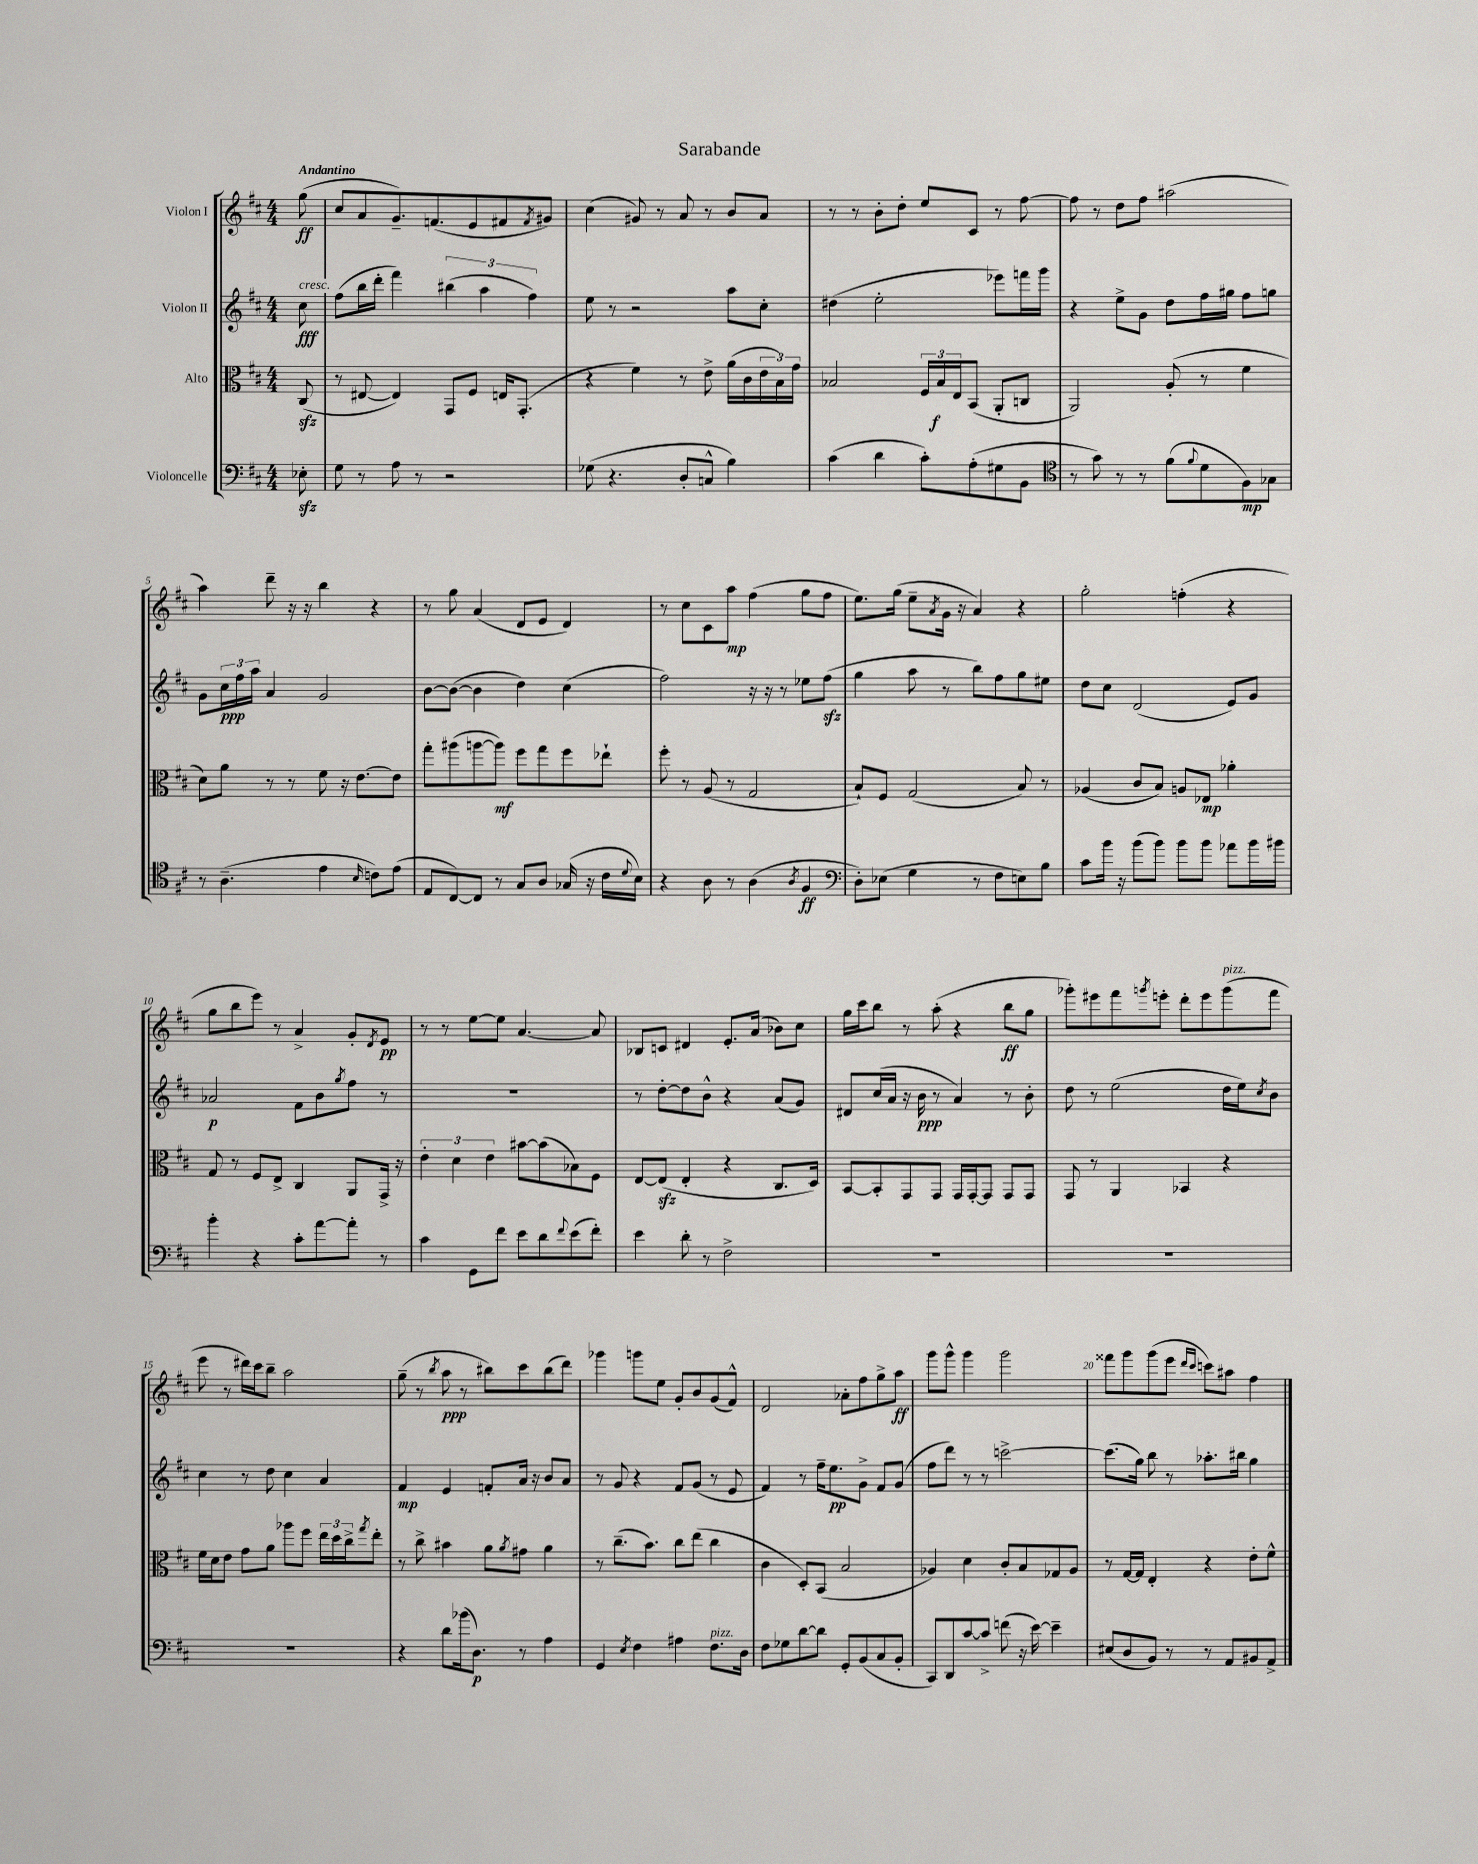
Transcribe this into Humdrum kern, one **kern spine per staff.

**kern	**dynam	**kern	**dynam	**kern	**dynam	**kern	**dynam
*part4	*part4	*part3	*part3	*part2	*part2	*part1	*part1
*staff4	*staff4	*staff3	*staff3	*staff2	*staff2	*staff1	*staff1
*I"Violoncelle	*	*I"Alto	*	*I"Violon II	*	*I"Violon I	*
*clefF4	*	*clefC3	*	*clefG2	*	*clefG2	*
*k[f#c#]	*	*k[f#c#]	*	*k[f#c#]	*	*k[f#c#]	*
*M4/4	*	*M4/4	*	*M4/4	*	*M4/4	*
=	=	=	=	=	=	=	=
!	!	!	!	!	!	!LO:TX:a:B:t=Andantino	!
!	!	!	!	!LO:TX:a:i:t=cresc.	!	!	!
8E-Xzz'\	.	(8C#zz/	.	8cc#\	fff	(8gg\	ff
=1	=1	=1	=1	=1	=1	=1	=1
8G\	.	8r	.	(8ff#\L	.	8cc#/L	.
8r	.	[8E#X/	.	16bb\L	.	8a/	.
.	.	.	.	16ddd'\JJ	.	.	.
8A\	.	4E#/])	.	4fff#\)	.	8.g~/)	.
8r	.	.	.	.	.	.	.
.	.	.	.	.	.	(8.fn/	.
2r	.	8GG/L	.	(6bb#X\	.	.	.
.	.	8F#/J	.	.	.	8e/	.
.	.	.	.	6aa\	.	.	.
.	.	16En/KL	.	.	.	8f#X/	.
.	.	(8.GG'/J	.	.	.	.	.
.	.	.	.	6ff#\)	.	.	.
.	.	.	.	.	.	8qf#/	.
.	.	.	.	.	.	8g#X/J)	.
=2	=2	=2	=2	=2	=2	=2	=2
(8G-X\	.	4r	.	8ee\	.	(4cc#\	.
4.r	.	.	.	8r	.	.	.
.	.	4f#\)	.	2r	.	8g#X/)	.
.	.	.	.	.	.	8r	.
8D'/L	.	8r	.	.	.	8a/	.
8Cn^^/J	.	8e^\	.	.	.	8r	.
4B\)	.	(16a\LL	.	8aa\L	.	8b/L	.
.	.	16c#\	.	.	.	.	.
.	.	24e\	.	8cc#'\J	.	8a/J	.
.	.	24B\)	.	.	.	.	.
.	.	24g\JJ	.	.	.	.	.
=3	=3	=3	=3	=3	=3	=3	=3
(4c#\	.	2B-X/	.	(4dd#X\	.	8r	.
.	.	.	.	.	.	8r	.
4d\	.	.	.	2ee'\	.	8b'\L	.
.	.	.	.	.	.	8dd'\J	.
8c#'\L)	.	24F#/LL	.	.	.	8ee/L	.
.	.	24B-/	f	.	.	.	.
.	.	24E/J	.	.	.	.	.
(8A'\	.	(8BB/J	.	.	.	8c#/J	.
8G#X\	.	8AA'/L	.	8eee-X\L)	.	8r	.
8BB\J	.	8Cn/J	.	16fffn\L	.	[8ff#\	.
.	.	.	.	16ggg\JJ	.	.	.
=4	=4	=4	=4	=4	=4	=4	=4
*clefC4	*	*	*	*	*	*	*
8r	.	2AA/)	.	4r	.	8ff#\]	.
8g\)	.	.	.	.	.	8r	.
8r	.	.	.	8ee^\L	.	8dd\L	.
8r	.	.	.	8g\J	.	8ff#\J	.
(8f#\L	.	(8A'/	.	8dd\L	.	(2aa#X\	.
8qqf#/	.	.	.	.	.	.	.
8d\	.	8r	.	16ff#\L	.	.	.
.	.	.	.	16gg#X\JJ	.	.	.
8F#\)	mp	4f#\	.	8ff#\L	.	.	.
8G-X\J	.	.	.	8ggn\J	.	.	.
!!LO:LB:g=z
=5	=5	=5	=5	=5	=5	=5	=5
8r	.	8d\L)	.	8g\L	.	4aa\)	.
(4.A~\	.	8a\J	.	24cc#\L	ppp	.	.
.	.	.	.	24ff#\	.	.	.
.	.	.	.	24aa\JJ	.	.	.
.	.	8r	.	4a/	.	8ddd~\	.
.	.	8r	.	.	.	16r	.
.	.	.	.	.	.	16r	.
4e\	.	8f#\	.	2g/	.	4bb\	.
.	.	16r	.	.	.	.	.
.	.	[8.e\L	.	.	.	.	.
16qqB/	.	.	.	.	.	.	.
8cn\L)	.	.	.	.	.	4r	.
(8e\J	.	8e\J]	.	.	.	.	.
=6	=6	=6	=6	=6	=6	=6	=6
8E/L	.	8gg'\L	.	[8b\L	.	8r	.
[8C#/)	.	(8aa#X\	.	(8b\J_	.	8gg\	.
8C#/J]	.	[8aan\	.	4b\]	.	(4a/	.
8r	.	8aa\J])	mf	.	.	.	.
8G/L	.	8ff#\L	.	4dd\)	.	8d/L	.
8A/J	.	8gg\	.	.	.	8e/J	.
(16G-X/	.	8ff#\	.	(4cc#\	.	4d/)	.
16r	.	.	.	.	.	.	.
16c#\LL	.	8ee-X`\J	.	.	.	.	.
8qqd/	.	.	.	.	.	.	.
16B\JJ)	.	.	.	.	.	.	.
=7	=7	=7	=7	=7	=7	=7	=7
4r	.	8ff#'\	.	2ff#\)	.	8r	.
.	.	8r	.	.	.	8cc#\L	.
8A\	.	(8A/	.	.	.	8c#\	.
8r	.	8r	.	.	.	8aa\J	mp
(4A\	.	2G/	.	16r	.	(4ff#\	.
.	.	.	.	16r	.	.	.
.	.	.	.	8r	.	.	.
8qA/	.	.	.	.	.	.	.
4F#/	ff	.	.	8ee-X\L	.	8gg\L	.
.	.	.	.	(8ff#zz\J	.	8ff#\J	.
=8	=8	=8	=8	=8	=8	=8	=8
*clefF4	*	*	*	*	*	*	*
8D'\L)	.	8B`/L)	.	4gg\	.	8.ee\L)	.
(8E-X\J	.	8F#/J	.	.	.	.	.
.	.	.	.	.	.	(16gg\Jk	.
4G\	.	(2G/	.	8aa\	.	8ee~\L	.
.	.	.	.	.	.	8qa/	.
.	.	.	.	8r	.	16g\Jk	.
.	.	.	.	.	.	16r	.
8r	.	.	.	8bb\L)	.	4a/)	.
8F#\L	.	.	.	8ff#\	.	.	.
8En\)	.	8B/)	.	8gg\	.	4r	.
8B\J	.	8r	.	8ee#X\J	.	.	.
=9	=9	=9	=9	=9	=9	=9	=9
8c#\L	.	(4A-X/	.	8dd\L	.	2gg'\	.
16b\Jk	.	.	.	8cc#\J	.	.	.
16r	.	.	.	.	.	.	.
(8b\L	.	8c#/L	.	(2d/	.	.	.
8b\J)	.	8B/J)	.	.	.	.	.
8b\L	.	8An/L	.	.	.	(4ffn'\	.
8b\J	.	8E-X/J	mp	.	.	.	.
8a-X\L	.	4a-X'\	.	8e/L)	.	4r	.
16b\L	.	.	.	8g/J	.	.	.
16b#X\JJ	.	.	.	.	.	.	.
!!LO:LB:g=z
=10	=10	=10	=10	=10	=10	=10	=10
4b'\	.	8G/	.	2a-X/	p	8gg\L	.
.	.	8r	.	.	.	8bb\	.
4r	.	8F#/L	.	.	.	8eee\J)	.
.	.	8E^/J	.	.	.	8r	.
8c#'\L	.	4C#/	.	8f#\L	.	4a^/	.
[8a\	.	.	.	8b\	.	.	.
.	.	.	.	8qgg/	.	.	.
8a'\J]	.	8AA/L	.	8ff#\J	.	8g'/L	.
.	.	.	.	.	.	8qd/	.
8r	.	16GG^/Jk	.	8r	.	8e/J	pp
.	.	16r	.	.	.	.	.
=11	=11	=11	=11	=11	=11	=11	=11
4c#\	.	6e'\	.	1r	.	8r	.
.	.	.	.	.	.	8r	.
.	.	6d\	.	.	.	.	.
8GG\L	.	.	.	.	.	[8ee\L	.
.	.	6e\	.	.	.	.	.
8f#\J	.	.	.	.	.	8ee\J]	.
8e\L	.	[8b#X\L	.	.	.	[4.a/	.
8d\	.	(8b#\]	.	.	.	.	.
8qqf#/	.	.	.	.	.	.	.
(8e\	.	8B-X\)	.	.	.	.	.
8f#'\J)	.	8F#\J	.	.	.	8a/]	.
=12	=12	=12	=12	=12	=12	=12	=12
4e\	.	[8E/L	.	8r	.	8B-X/L	.
.	.	(8Ezz/J]	.	[8dd'\L	.	8cn/J	.
8d'\	.	4E'/	.	8dd\]	.	4d#X/	.
8r	.	.	.	8b^^\J	.	.	.
2F#^\	.	4r	.	4r	.	8.e'/L	.
.	.	.	.	.	.	(16a/Jk	.
.	.	8.C#/L	.	(8a/L	.	8b-X\L)	.
.	.	.	.	8g/J)	.	8cc#\J	.
.	.	16D/Jk)	.	.	.	.	.
=13	=13	=13	=13	=13	=13	=13	=13
1r	.	[8BB/L	.	8d#X/L	.	16gg\LL	.
.	.	.	.	.	.	16ccc#\J	.
.	.	8BB'/]	.	(16cc#/L	.	8bb\J	.
.	.	.	.	16a/JJ	.	.	.
.	.	8GG/	.	16r	.	8r	.
.	.	.	.	16b\	ppp	.	.
.	.	8GG/J	.	8r	.	(8aa'\	.
.	.	16GG/LL	.	4a/)	.	4r	.
.	.	[16GG'/J	.	.	.	.	.
.	.	8GG/J]	.	.	.	.	.
.	.	8GG/L	.	8r	.	8bb\L	ff
.	.	8GG/J	.	8b'\	.	8gg\J	.
=14	=14	=14	=14	=14	=14	=14	=14
1r	.	8GG/	.	8dd\	.	8ggg-X'\L)	.
.	.	8r	.	8r	.	8eee#X\	.
.	.	4AA/	.	(2ee\	.	8fff#\	.
.	.	.	.	.	.	8qgggn/	.
.	.	.	.	.	.	8eeen'\J	.
.	.	4BB-X/	.	.	.	8ddd'\L	.
.	.	.	.	.	.	8eee\	.
!	!	!	!	!	!	!LO:TX:a:i:t=pizz.	!
.	.	4r	.	16dd\LL	.	(8ggg\	.
.	.	.	.	16ee\J)	.	.	.
.	.	.	.	8qcc#/	.	.	.
.	.	.	.	8b\J	.	8fff#\J	.
!!LO:LB:g=z
=15	=15	=15	=15	=15	=15	=15	=15
1r	.	16f#\LL	.	4cc#\	.	8eee\	.
.	.	16d\J	.	.	.	.	.
.	.	8e\J	.	.	.	8r	.
.	.	8g\L	.	8r	.	16ddd#X\LL)	.
.	.	.	.	.	.	16ccc#\J	.
.	.	8a\J	.	8dd\	.	8bb~\J	.
.	.	8aa-X\L	.	4cc#\	.	2aa\	.
.	.	8ff#\J	.	.	.	.	.
.	.	24ee\LL	.	4a/	.	.	.
.	.	24dd\	.	.	.	.	.
.	.	24cc#^\J	.	.	.	.	.
.	.	8qgg/	.	.	.	.	.
.	.	8ee'\J	.	.	.	.	.
=16	=16	=16	=16	=16	=16	=16	=16
4r	.	8r	.	4f#/	mp	(8gg~\	.
.	.	8cc#^\	.	.	.	8r	.
.	.	.	.	.	.	8qbb/	.
8d\L	.	4b#X\	.	4e/	.	8aa\	ppp
(16b-X\k	.	.	.	.	.	8r	.
8.D\J)	p	.	.	.	.	.	.
.	.	8a\L	.	8fn'/L	.	8bb#X\L)	.
.	.	8qa/	.	.	.	.	.
8r	.	8g#X\J	.	16a/Jk	.	8ccc#\	.
.	.	.	.	16r	.	.	.
4A\	.	4a\	.	8b/L	.	(8bb#\	.
.	.	.	.	8a/J	.	8ddd\J)	.
=17	=17	=17	=17	=17	=17	=17	=17
4GG/	.	8r	.	8r	.	4ggg-X\	.
.	.	(8.cc#~\L	.	8g/	.	.	.
8qE/	.	.	.	.	.	.	.
4F#\	.	.	.	4r	.	8gggn\L	.
.	.	8.b\J)	.	.	.	.	.
.	.	.	.	.	.	8ee\J	.
4A#X\	.	8cc#\L	.	8f#/L	.	8g'/L	.
.	.	(8ee\J	.	(8g/J	.	8b/	.
!LO:TX:a:i:t=pizz.	!	!	!	!	!	!	!
8.F#\L	.	4cc#\	.	8r	.	(8g/	.
.	.	.	.	8e/	.	8f#^^/J)	.
16D\Jk	.	.	.	.	.	.	.
=18	=18	=18	=18	=18	=18	=18	=18
8F#\L	.	4c#\	.	4f#/)	.	2d/	.
8G-X\	.	.	.	.	.	.	.
[8d\	.	8D'/L)	.	8r	.	.	.
8d\J]	.	(8BB/J	.	16ff#~\KL	.	.	.
.	.	.	.	8.ee\	pp	.	.
8GG'/L	.	2B/	.	.	.	8a-X'\L	.
(8BB/	.	.	.	8g^\J	.	8ff#\	.
8C#/	.	.	.	8f#/L	.	8gg^\	.
8BB'/J	.	.	.	(8g/J	.	8aa\J	ff
=19	=19	=19	=19	=19	=19	=19	=19
8CC#/L)	.	4A-X/)	.	8ff#\L	.	8ggg\L	.
8DD/	.	.	.	8ddd\J)	.	8ggg^^\J	.
[8c#/	.	4d\	.	8r	.	4ggg\	.
8c#^/J]	.	.	.	8r	.	.	.
(8fn\	.	8c#'/L	.	[2cccn^\	.	2ggg\	.
16r	.	8B/	.	.	.	.	.
[16e\)	.	.	.	.	.	.	.
4e~\]	.	8G-X/	.	.	.	.	.
.	.	8A-/J	.	.	.	.	.
=20	=20	=20	=20	=20	=20	=20	=20
(8E#X/L	.	8r	.	(8.ccc\L]	.	8fff##X\L	.
8D/	.	[16G/LL	.	.	.	8ggg\	.
.	.	16G/JJ]	.	16gg\Jk)	.	.	.
8BB/J)	.	4E'/	.	8bb\	.	(8ggg\	.
8r	.	.	.	8r	.	8eee\J	.
.	.	.	.	.	.	16qqddd/LL	.
.	.	.	.	.	.	16qqccc#/JJ	.
8r	.	4r	.	8.aa-X'\L	.	8cccn\L)	.
8AA/L	.	.	.	.	.	8aa#X\J	.
.	.	.	.	16bb#X\Jk	.	.	.
8BB#X/	.	8e'\L	.	4gg\	.	4ff#\	.
8AA^/J	.	8f#^^\J	.	.	.	.	.
==	==	==	==	==	==	==	==
*-	*-	*-	*-	*-	*-	*-	*-
